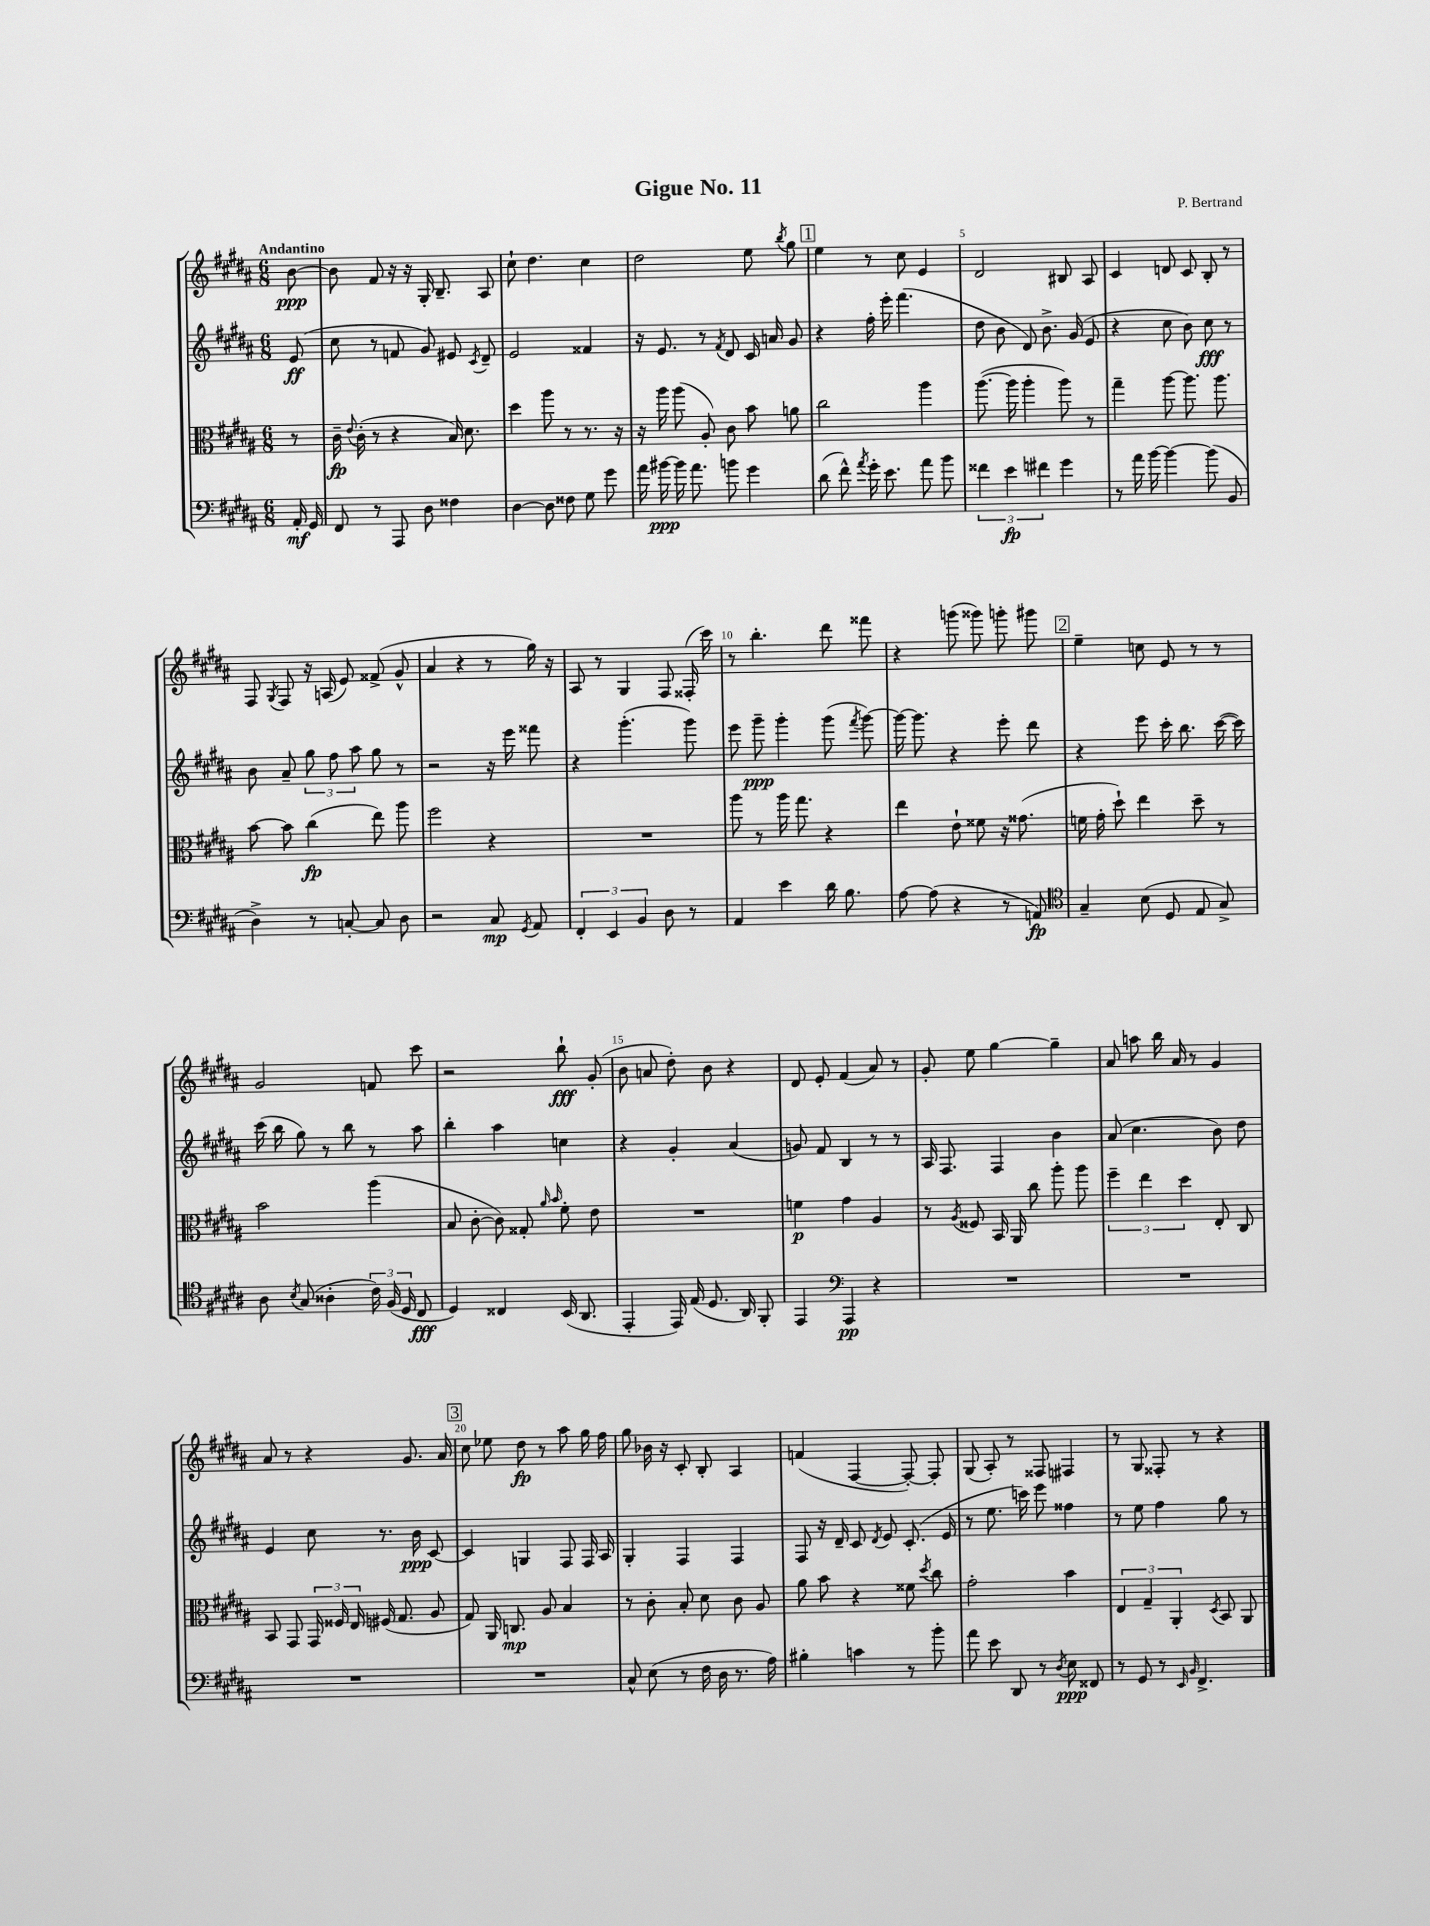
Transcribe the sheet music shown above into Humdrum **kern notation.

**kern	**dynam	**kern	**dynam	**kern	**dynam	**kern	**dynam
*part4	*part4	*part3	*part3	*part2	*part2	*part1	*part1
*staff4	*staff4	*staff3	*staff3	*staff2	*staff2	*staff1	*staff1
*clefF4	*	*clefC3	*	*clefG2	*	*clefG2	*
*k[f#c#g#d#a#]	*	*k[f#c#g#d#a#]	*	*k[f#c#g#d#a#]	*	*k[f#c#g#d#a#]	*
*M6/8	*	*M6/8	*	*M6/8	*	*M6/8	*
=	=	=	=	=	=	=	=
!	!	!	!	!	!	!LO:TX:a:B:t=Andantino	!
16AA#'/	mf	8r	.	(8e/	ff	[8b\	ppp
16GG#/	.	.	.	.	.	.	.
=1	=1	=1	=1	=1	=1	=1	=1
8FF#/	.	16c#~\	fp	8cc#\	.	8b\]	.
.	.	8qqe/	.	.	.	.	.
.	.	(16c#'\	.	.	.	.	.
8r	.	8r	.	8r	.	8f#/	.
8AAA#/	.	4r	.	8fn/	.	16r	.
.	.	.	.	.	.	16r	.
8D#\	.	.	.	8g#/)	.	16G#'/	.
.	.	.	.	.	.	8.B~/	.
4F##X\	.	16B/)	.	8e#X/	.	.	.
.	.	8.d#\	.	.	.	.	.
.	.	.	.	8qc#/	.	.	.
.	.	.	.	8d#~/	.	8A#/	.
=2	=2	=2	=2	=2	=2	=2	=2
[4D#\	.	4dd#\	.	2e/	.	8cc#`\	.
.	.	.	.	.	.	4.dd#\	.
8D#\]	.	8aa#\	.	.	.	.	.
8F##X\	.	8r	.	.	.	.	.
8G#\	.	8.r	.	4f##X/	.	4cc#\	.
8g#\	.	.	.	.	.	.	.
.	.	16r	.	.	.	.	.
=3	=3	=3	=3	=3	=3	=3	=3
16a#\	.	16r	.	16r	.	2dd#\	.
[16b#X\	ppp	16aa#\	.	8.e/	.	.	.
16b#\]	.	(8aa#\	.	.	.	.	.
8.a#\	.	.	.	.	.	.	.
.	.	8A#'/)	.	8r	.	.	.
.	.	.	.	8qf#/	.	.	.
8bn\	.	8c#\	.	8d#/	.	.	.
4g#\	.	8b\	.	16c#/	.	8ee\	.
.	.	.	.	16an/	.	.	.
.	.	.	.	.	.	8qbb/	.
.	.	8an\	.	8g#/	.	8gg#\	.
!!LO:REH:place=s1:t=1
=4	=4	=4	=4	=4	=4	=4	=4
(8d#\	.	2cc#\	.	4r	.	4ee\	.
8f#^^\)	.	.	.	.	.	.	.
8qa#/	.	.	.	.	.	.	.
16g#'\	.	.	.	16ff#'\	.	8r	.
8.e\	.	.	.	16eee'\	.	.	.
.	.	.	.	(4.fff#\	.	8cc#\	.
8a#\	.	4aa#\	.	.	.	4e/	.
8b\	.	.	.	.	.	.	.
=5	=5	=5	=5	=5	=5	=5	=5
6f##X\	.	([8.aa#\	.	8dd#\	.	2d#/	.
.	.	.	.	8b\	.	.	.
6e\	fp	.	.	.	.	.	.
.	.	16aa#\]	.	.	.	.	.
.	.	4aa#'\	.	8d#/)	.	.	.
6f#X\	.	.	.	.	.	.	.
.	.	.	.	8.b^\	.	.	.
4g#\	.	8aa#\)	.	.	.	8B#X/	.
.	.	.	.	(16g#/	.	.	.
.	.	8r	.	8e/	.	8A#/	.
=6	=6	=6	=6	=6	=6	=6	=6
8r	.	4gg#~\	.	4r	.	4c#/	.
16a#\	.	.	.	.	.	.	.
[16b\	.	.	.	.	.	.	.
4b\_	.	[8aa#\	.	8cc#\	.	8dn/	.
.	.	8.aa#\]	.	8b\)	.	8c#/	.
(8b\]	.	.	.	8cc#\	fff	8B'/	.
.	.	8.aa#\	.	.	.	.	.
8BB/	.	.	.	8r	.	8r	.
!!LO:LB:g=z
=7	=7	=7	=7	=7	=7	=7	=7
4D#^\)	.	[8b\	.	8b\	.	8F#/	.
.	.	.	.	.	.	8qG#/	.
.	.	8b\]	.	8a#~/	.	8F#/	.
8r	.	(4cc#\	fp	12gg#\	.	16r	.
.	.	.	.	.	.	(16An/	.
.	.	.	.	12ff#\	.	.	.
[8Cn'/	.	.	.	.	.	8e/)	.
.	.	.	.	12aa#\	.	.	.
8C/]	.	8ee\)	.	8gg#\	.	(8f##X^/	.
8D#\	.	8aa#\	.	8r	.	8g#^^/	.
=8	=8	=8	=8	=8	=8	=8	=8
2r	.	2ff#\	.	2r	.	4a#/	.
.	.	.	.	.	.	4r	.
8C#/	mp	4r	.	16r	.	8r	.
.	.	.	.	16eee\	.	.	.
8qGG#/	.	.	.	.	.	.	.
8AA#/	.	.	.	8fff##X\	.	16gg#\)	.
.	.	.	.	.	.	16r	.
=9	=9	=9	=9	=9	=9	=9	=9
6FF#'/	.	2.r	.	4r	.	8A#/	.
.	.	.	.	.	.	8r	.
6EE/	.	.	.	.	.	.	.
.	.	.	.	(4.ggg#'\	.	4G#/	.
6BB/	.	.	.	.	.	.	.
8D#\	.	.	.	.	.	8F#/	.
8r	.	.	.	8ggg#\)	.	(16F##X'/	.
.	.	.	.	.	.	16ccc#\)	.
=10	=10	=10	=10	=10	=10	=10	=10
4AA#/	.	8aa#\	.	8eee\	.	8r	.
.	.	8r	.	8ggg#~\	ppp	4.bb'\	.
4e\	.	16aa#\	.	4ggg#'\	.	.	.
.	.	8.gg#\	.	.	.	.	.
16d#\	.	4r	.	(8ggg#\	.	8ddd#\	.
8.B\	.	.	.	.	.	.	.
.	.	.	.	8qfff#/	.	.	.
.	.	.	.	[8ggg#\)	.	8fff##X\	.
=11	=11	=11	=11	=11	=11	=11	=11
[8A#\	.	4ee\	.	16ggg#\_	.	4r	.
.	.	.	.	8.ggg#\]	.	.	.
(8A#\]	.	.	.	.	.	.	.
4r	.	8e`\	.	4r	.	(8gggn\	.
.	.	8f##X\	.	.	.	8ggg##X\)	.
8r	.	16r	.	8eee'\	.	8gggn'\	.
.	.	(8.g##X\	.	.	.	.	.
8AAn/)	fp	.	.	8ddd#\	.	8ggg#X\	.
!!LO:REH:place=s1:t=2
=12	=12	=12	=12	=12	=12	=12	=12
*clefC4	*	*	*	*	*	*	*
4G#~/	.	16fn\	.	4r	.	4ee~\	.
.	.	16g#'\	.	.	.	.	.
.	.	8dd#`\)	.	.	.	.	.
(8B\	.	4ee\	.	8eee\	.	8ccn\	.
8D#/	.	.	.	16ccc#'\	.	8e/	.
.	.	.	.	8.bb\	.	.	.
8E/	.	8dd#~\	.	.	.	8r	.
8G#^/)	.	8r	.	([16ccc#\	.	8r	.
.	.	.	.	16ccc#\])	.	.	.
!!LO:LB:g=z
=13	=13	=13	=13	=13	=13	=13	=13
8A#\	.	2b\	.	(16ccc#\	.	2g#/	.
.	.	.	.	16bb\	.	.	.
8qB/	.	.	.	.	.	.	.
(8G#/	.	.	.	8gg#\)	.	.	.
4A##X'\	.	.	.	8r	.	.	.
.	.	.	.	8bb\	.	.	.
24c#\)	.	(4aa#\	.	8r	.	8fn/	.
(24F#/	.	.	.	.	.	.	.
24D#/	.	.	.	.	.	.	.
8C#/	fff	.	.	8aa#\	.	8ccc#\	.
=14	=14	=14	=14	=14	=14	=14	=14
4D#/)	.	8B/	.	4bb'\	.	2r	.
.	.	[8c#'\	.	.	.	.	.
4C##X/	.	8c#\])	.	4aa#\	.	.	.
.	.	8G##X'/	.	.	.	.	.
.	.	16qqa#/	.	.	.	.	.
.	.	16qqb/	.	.	.	.	.
(16BB/	.	8f#'\	.	4ccn\	.	8bb`\	fff
8.AA#/	.	.	.	.	.	.	.
.	.	8e\	.	.	.	(8g#'/	.
=15	=15	=15	=15	=15	=15	=15	=15
4EE'/	.	2.r	.	4r	.	8b\	.
.	.	.	.	.	.	8an/	.
16EE/)	.	.	.	4g#'/	.	8dd#'\)	.
(16E/	.	.	.	.	.	.	.
8.D#/	.	.	.	.	.	8b\	.
.	.	.	.	(4a#/	.	4r	.
16AA#/)	.	.	.	.	.	.	.
8FF#'/	.	.	.	.	.	.	.
=16	=16	=16	=16	=16	=16	=16	=16
4EE/	.	4fn\	p	8gn/)	.	8d#/	.
.	.	.	.	8f#/	.	8e'/	.
*clefF4	*	*	*	*	*	*	*
4AAA#/	pp	4g#\	.	4B/	.	(4f#/	.
4r	.	4A#/	.	8r	.	8a#/)	.
.	.	.	.	8r	.	8r	.
=17	=17	=17	=17	=17	=17	=17	=17
2.r	.	8r	.	16A#/	.	8g#'/	.
.	.	.	.	8.F#/	.	.	.
.	.	8qA#/	.	.	.	.	.
.	.	8F##X/	.	.	.	8ee\	.
.	.	16BB/	.	4F#/	.	[4gg#\	.
.	.	16AA#/	.	.	.	.	.
.	.	8cc#\	.	.	.	.	.
.	.	8aa#'\	.	4b\	.	4gg#~\]	.
.	.	8aa#\	.	.	.	.	.
=18	=18	=18	=18	=18	=18	=18	=18
2.r	.	6ff#~\	.	(8a#/	.	8a#/	.
.	.	.	.	4.cc#\	.	8aan\	.
.	.	6ee\	.	.	.	.	.
.	.	.	.	.	.	16bb\	.
.	.	.	.	.	.	16a#/	.
.	.	6dd#\	.	.	.	.	.
.	.	.	.	.	.	8r	.
.	.	8E'/	.	8b\)	.	4g#/	.
.	.	8C#/	.	8dd#\	.	.	.
!!LO:LB:g=z
=19	=19	=19	=19	=19	=19	=19	=19
2.r	.	8BB/	.	4e/	.	8a#/	.
.	.	8GG#/	.	.	.	8r	.
.	.	24GG#/	.	8cc#\	.	4r	.
.	.	24F##X/	.	.	.	.	.
.	.	24E/	.	.	.	.	.
.	.	(16F#X/	.	8.r	.	.	.
.	.	8.G#/	.	.	.	.	.
.	.	.	.	.	.	8.g#/	.
.	.	.	.	16b\	ppp	.	.
.	.	8A#/	.	[8c#/	.	.	.
.	.	.	.	.	.	16a#/	.
!!LO:REH:place=s1:t=3
=20	=20	=20	=20	=20	=20	=20	=20
2.r	.	8G#/)	.	4c#/]	.	8cc#\	.
.	.	16AA#/	.	.	.	8ee-X\	.
.	.	8.Cn/	mp	.	.	.	.
.	.	.	.	4Gn/	.	8dd#\	fp
.	.	8A#/	.	.	.	8r	.
.	.	4B/	.	8F#/	.	8aa#\	.
.	.	.	.	16F#/	.	16gg#\	.
.	.	.	.	16A#/	.	16ff#\	.
=21	=21	=21	=21	=21	=21	=21	=21
8C#^^/	.	8r	.	4G#'/	.	8gg#\	.
(8E\	.	8c#'\	.	.	.	16b-X\	.
.	.	.	.	.	.	16r	.
8r	.	8B'/	.	4F#/	.	8c#'/	.
16F#\	.	8d#\	.	.	.	8B'/	.
16D#\	.	.	.	.	.	.	.
8.r	.	8c#\	.	4F#/	.	4A#/	.
.	.	8A#/	.	.	.	.	.
16A#\)	.	.	.	.	.	.	.
=22	=22	=22	=22	=22	=22	=22	=22
4B#X'\	.	8a#\	.	8F#/	.	(4fn/	.
.	.	8b\	.	16r	.	.	.
.	.	.	.	16d#~/	.	.	.
4cn\	.	4r	.	8c#/	.	[4F#/	.
.	.	.	.	8qd#/	.	.	.
.	.	.	.	8e/	.	.	.
8r	.	8f##X\	.	(8.c#'/	.	8F#'/_)	.
.	.	8qdd#/	.	.	.	.	.
8b'\	.	8cc#\	.	.	.	8F#'/]	.
.	.	.	.	16e/	.	.	.
=23	=23	=23	=23	=23	=23	=23	=23
8a#\	.	2g#'\	.	8r	.	(8G#/	.
8e\	.	.	.	8.ee\	.	8A#'/)	.
8DD#/	.	.	.	.	.	8r	.
.	.	.	.	16cccn\)	.	.	.
8r	.	.	.	8eee\	.	8F##X/	.
8qD#/	.	.	.	.	.	.	.
8E\	ppp	4b\	.	4ff##X\	.	4F#X/	.
8FF##X/	.	.	.	.	.	.	.
=24	=24	=24	=24	=24	=24	=24	=24
8r	.	6E/	.	8r	.	8r	.
8GG#/	.	.	.	8ee\	.	8G#/	.
.	.	6G#~/	.	.	.	.	.
8r	.	.	.	4ff#\	.	8F##X'/	.
.	.	6AA#'/	.	.	.	.	.
16qqEE/	.	.	.	.	.	.	.
16qqBB/	.	.	.	.	.	.	.
4.FF#^/	.	.	.	.	.	8r	.
.	.	8qD#/	.	.	.	.	.
.	.	8BB/	.	8gg#\	.	4r	.
.	.	8AA#/	.	8r	.	.	.
==	==	==	==	==	==	==	==
*-	*-	*-	*-	*-	*-	*-	*-
